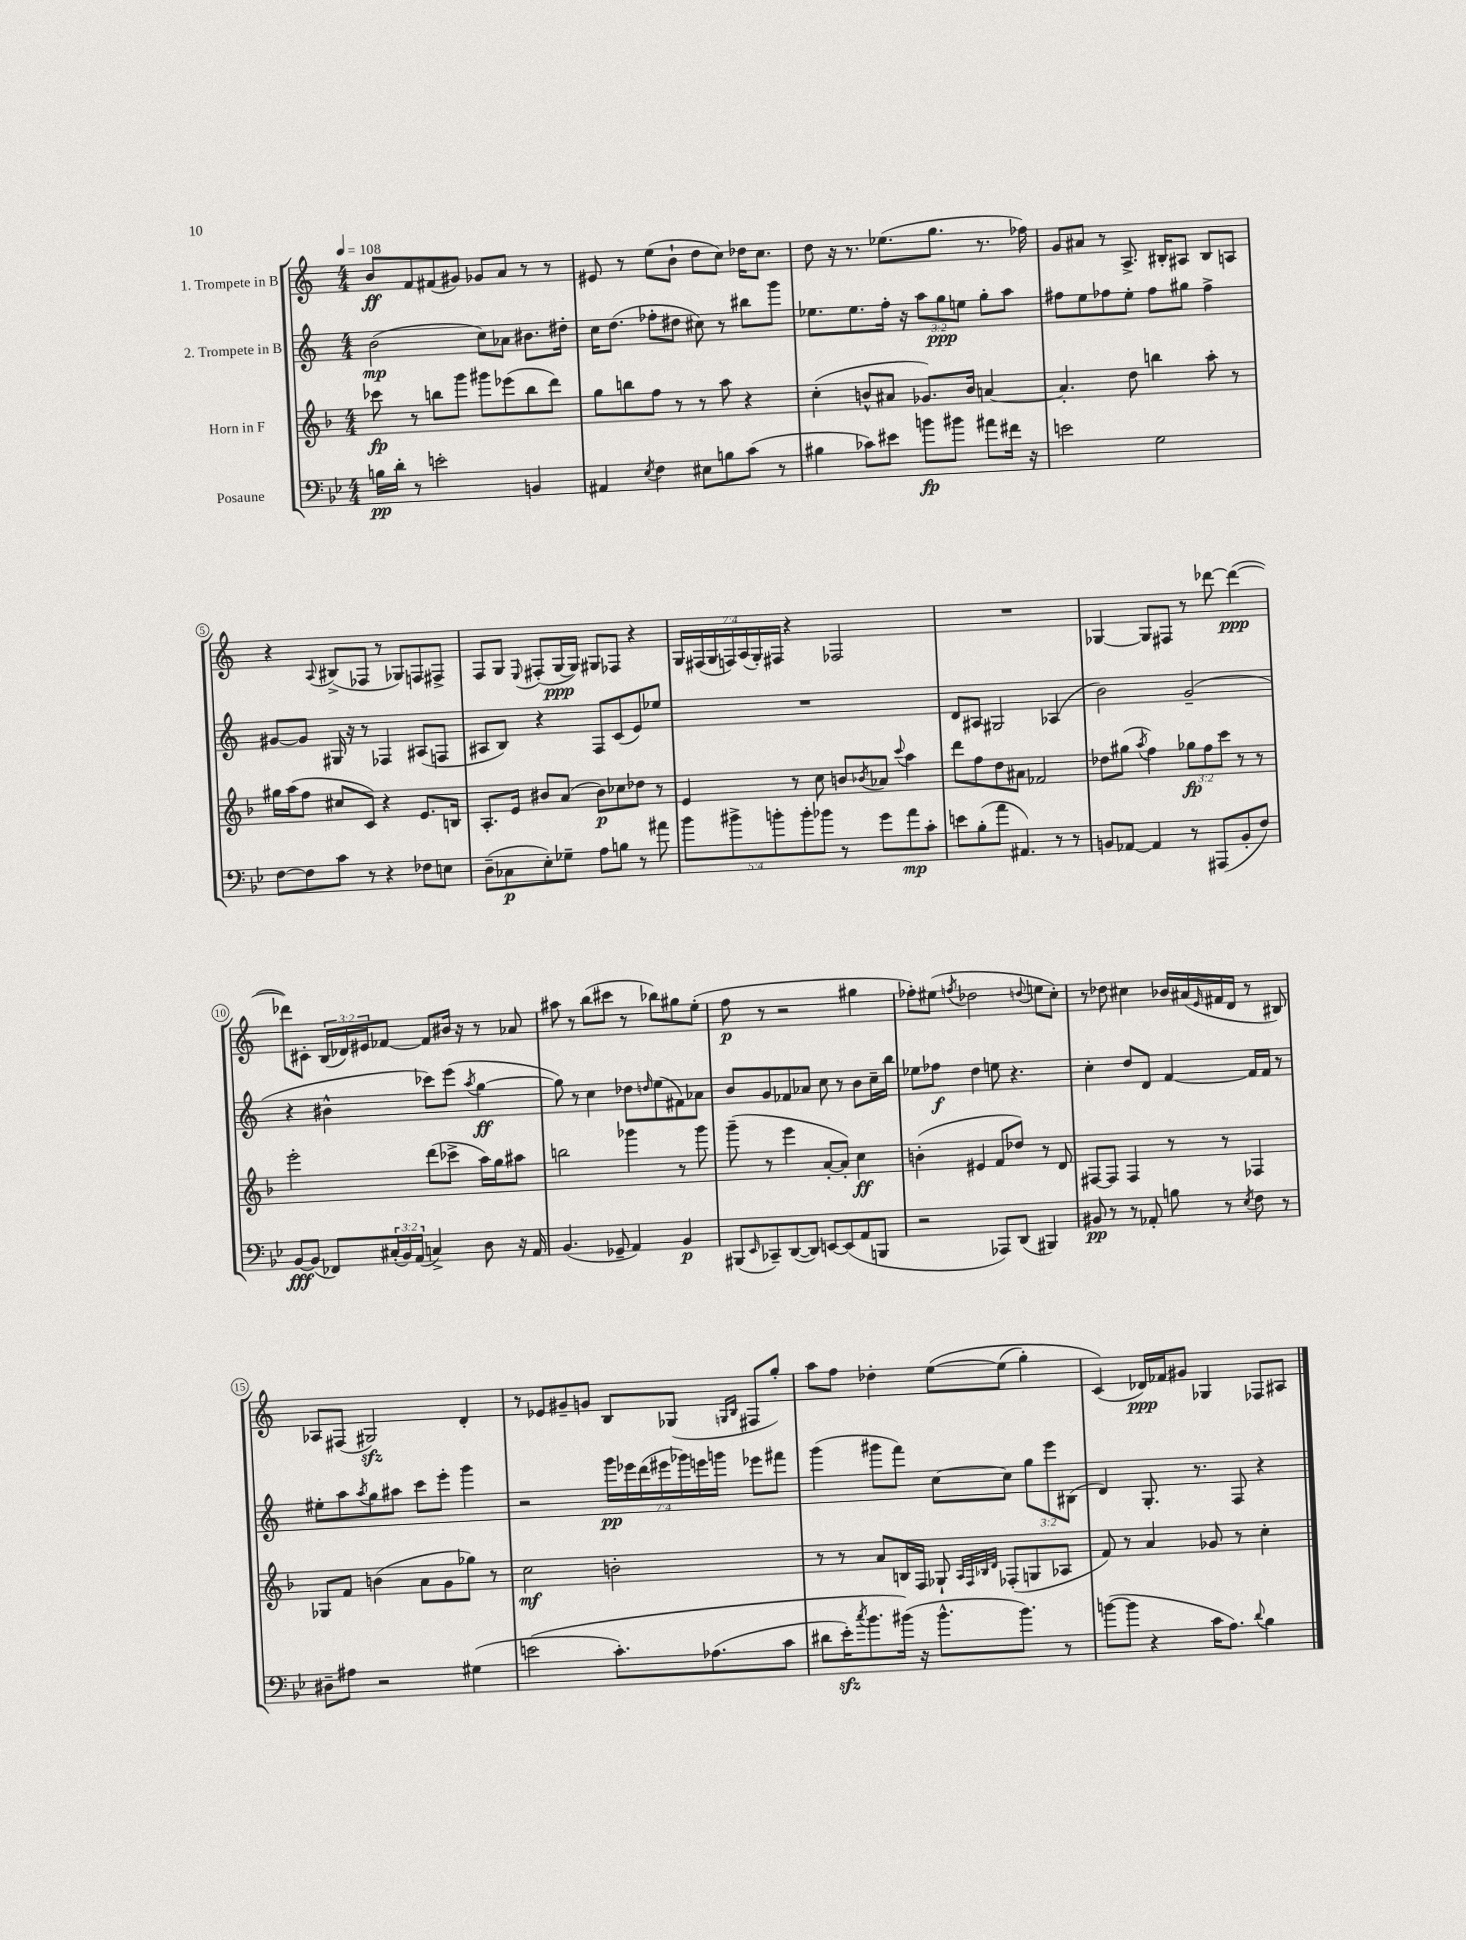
<<
\new StaffGroup <<
\new Staff = "s0" \with { instrumentName = "1. Trompete in B" } {
    \clef treble \key c \major \numericTimeSignature \time 4/4 \override Staff.TupletNumber.text = #tuplet-number::calc-fraction-text \tempo 4 = 108
    b'8\ff f'8 fis'8( gis'8) ges'8 a'8 r8 r8 |
    eis'8 r8 e''8( b'8-! d''8 c''8) des''16 c''8. |
    d''8 r16 r8. ees''8.( g''8. r8. fes''16) |
    g'8 ais'8 r8 a8.-> bis16-. ais8 bis8 a8 |
    r4 \appoggiatura { a8 } bis8->( fes8 r8 ges8) f8 fis8-> |
    f8 g8 \appoggiatura { e8 } fis8-.( g16~\ppp g16) gis8 fes8 r4 |
    \tuplet 7/4 { g16 fis16( g16 f16) a16( g16-.) fis16 } r4 fes2 |
    R1 |
    ges4~ ges8 fis8 r8 des'''8~ des'''4~\ppp( |
    des'''8) cis'8-. \tuplet 3/2 { b16( des'16) eis'16 } fes'8~ fes'8 bis'16 r16 r8 aes'8 |
    ais''8 r8 b''8( cis'''8 r8 bes''8) gis''8 e''8-.( |
    f''8\p r8 r2 gis''4 |
    fes''8-.) eis''8( \acciaccatura { f''8 } des''2 \appoggiatura { d''8 } e''8 c''8-.) |
    r8 des''8 cis''4 bes'16 ais'16( \grace { e'16 } fis'16 d'16 r8 bis8) |
    aes8 fis8( gis2\sfz) d'4-. |
    r8 ees'8 gis'8-- g'8 b8 ges8( \grace { g16 b16 } fis8 g''8-.) |
    a''8 f''8 des''4-. e''8~\( e''8( g''4-.) |
    c'4(\) des'16\ppp) fes'16 gis'8 ges4 fes8 ais8 \bar "|." |
}
\new Staff = "s1" \with { instrumentName = "2. Trompete in B" } {
    \clef treble \key c \major \numericTimeSignature \time 4/4 \override Staff.TupletNumber.text = #tuplet-number::calc-fraction-text
    b'2\mp( c''8) aes'8 bis'8. dis''16-. |
    c''16 d''8.( fes''8-. dis''8 cis''8) r8 bis''8 g'''8 |
    ees''8. ees''8. f''16-. r16 \tuplet 3/2 { a''8 g''8\ppp e''8 } g''8-. a''8 |
    fis''8 e''8 fes''8 e''8-. fes''8 gis''8 fes''4-> |
    gis'8~ gis'8 gis16 r16 r8 fes4 ais8( f8 |
    ais8 b8) r4 f8 c'8( e'8) ees''8 |
    R1 |
    d'8 ais8 gis2 aes4( |
    b'2) g'2--( |
    r4 bis'4-^ ces'''8) e'''8( \acciaccatura { a''8 } g''4~\ff |
    g''8) r8 c''4 des''8 \grace { d''16 } e''8( fis'8) aes'8 |
    b'8 g'8 fes'8 aes'8 c''8 r8 b'8 c''16-- b''16 |
    ees''8 fes''8\f d''4 e''8 r4. |
    c''4-. d''8 d'8 f'4~ f'16 f'16 r8 |
    eis''8-. a''8 \acciaccatura { a''8 } g''8 ais''8 c'''8 e'''8-. g'''4 |
    r2 \tuplet 7/4 { g'''16\pp ees'''16 d'''16( eis'''16 ges'''16) e'''16 g'''16 } ees'''8 fis'''8 |
    g'''4( gis'''8 f'''8) c''8~ c''8 \tuplet 3/2 { g''8 e'''8 bis8( } |
    d'4) g8.-. r8. f8 r4 \bar "|." |
}
\new Staff = "s2" \with { instrumentName = "Horn in F" } {
    \clef treble \key f \major \numericTimeSignature \time 4/4 \override Staff.TupletNumber.text = #tuplet-number::calc-fraction-text
    ces'''8\fp r8 b''8 g'''8 gis'''8 ees'''8( b''8 d'''8) |
    g''8 b''8 f''8 r8 r8 a''8 r4 |
    c''4-.( b'8-^ ais'8 ges'8.) b'16 a'4~ |
    a'4.-. d''8 b''4 a''8-. r8 |
    gis''16 a''16( f''8 cis''8 c'8) r4 e'8. b16 |
    a8.-. e'16 bis'8 a'8( bis'8\p) ces''8 des''8 r8 |
    e'4 r8 c''8 b'8 \acciaccatura { bes'8 } aes'8 \appoggiatura { c'''8 } a''4 |
    d'''8 f''8 d''8 ais'8 fes'2 |
    des''8 gis''8( \acciaccatura { a''8 } f''4) \tuplet 3/2 { ges''8\fp f''8 c'''8 } r8 r8 |
    e'''2-. d'''8( ces'''8-> a''16) g''16 ais''8 |
    b''2 ges'''4 r8 ges'''8 |
    g'''8--( r8 e'''4 a'8~-. a'8-.) c''4\ff |
    b'4-.( eis'4 f'8 des''8) r8 d'8 |
    fis8~ fis8 fis4 r8 r8 fes4 |
    ges8 f'8 b'4( a'8 g'8 ges''8) r8 |
    c''2\mf b'2-. |
    r8 r8 a'8 b16 f16 ges8-! \grace { a32 f32 bes32 d'32 } fes8-.( g8 aes8 |
    f'8) r8 a'4 ges'8 r8 c''4-. \bar "|." |
}
\new Staff = "s3" \with { instrumentName = "Posaune" } {
    \clef bass \key bes \major \numericTimeSignature \time 4/4 \override Staff.TupletNumber.text = #tuplet-number::calc-fraction-text
    b16\pp d'16-. r8 e'2-. b,4 |
    ais,4 \acciaccatura { ees8 } f4 eis8 b8 c'8( r8 |
    bis4 ces'8) eis'8 b'8\fp bis'8 ais'8 fis'16 r16 |
    e'2 g2 |
    f8~ f8 c'8 r8 r4 fes8 e8 |
    d8--( ces8\p ees8-.) ges8-- a8 b8 r8 ais'8 |
    \tuplet 5/4 { bes'8 bis'8-> b'8-. b'8-. bes'8 } r8 g'8 a'8\mp c'8-. |
    e'8 bes8-.( a'8 ais,4.) r8 r8 |
    b,8 aes,8~ aes,4 r8 ais,,8( b,8-. f8) |
    bes,8~\fff bes,8( fes,8) \tuplet 3/2 { cis16-.( bes,16) a,16( } c4->) d8 r16 a,16 |
    bes,4.( ges,8-- a,4) bes,4\p |
    bis,,8( \grace { ees,16 } ces,8--) d,8~( d,8) e,8~ e,8( a,8 b,,8 |
    r2 aes,,8) d,8( bis,,4) |
    bis,8\pp r8 r8 aes,8-. b8 r8 \acciaccatura { ees8 } f8 r8 |
    dis8-- ais8 r2 gis4( |
    e'2\( c'8.-.) aes8.( c'8 |
    dis'8 ees'16-.\sfz) \acciaccatura { c''8 } bes'8. bis'16(\) r16 bis'8.-^ bis'8.) r8 |
    b'8~( b'8 r4 c'16 a8.) \appoggiatura { d'8 } bes4 \bar "|." |
}
>>
>>
\layout { \context { \Score \override BarNumber.stencil = #(make-stencil-circler 0.1 0.3 ly:text-interface::print) } }
